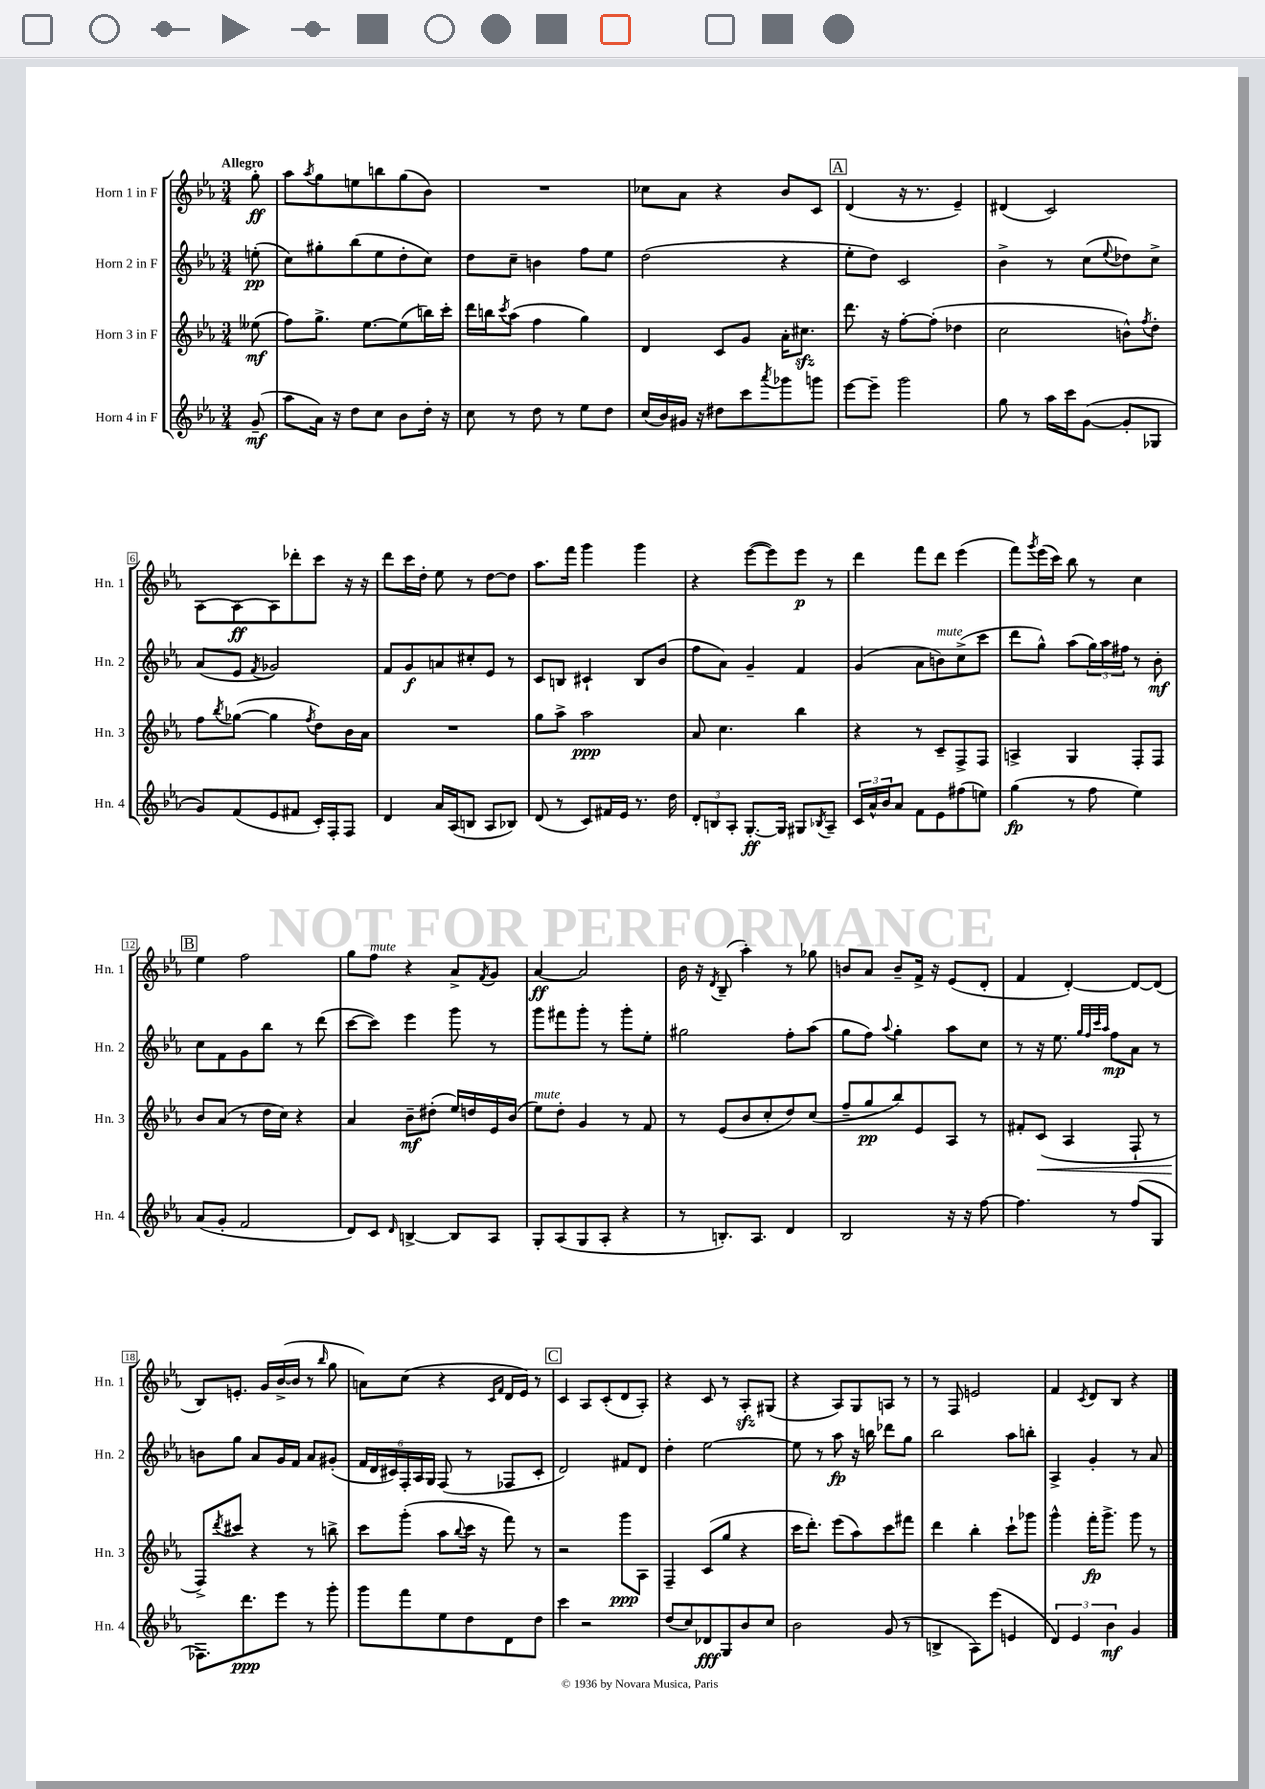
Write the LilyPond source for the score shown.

<<
\new StaffGroup <<
\new Staff = "s0" \with { instrumentName = "Horn 1 in F" shortInstrumentName = "Hn. 1" } {
    \clef treble \key ees \major \numericTimeSignature \time 3/4 \partial 8 \tempo "Allegro"
    g''8-.\ff |
    aes''8 \acciaccatura { aes''8 } g''8 e''8 b''8 g''8( bes'8) |
    R2. |
    ces''8 aes'8 r4 bes'8 c'8 |
    \mark \markup { \box "A" } d'4( r16 r8. ees'4--) |
    dis'4( c'2) |
    aes8~ aes8~\ff aes8 des'''8-. c'''8 r16 r16 |
    d'''8 c'''16 d''16-. ees''8 r8 d''8~ d''8 |
    aes''8. f'''16 g'''4 g'''4 |
    r4 ees'''8~( ees'''8) ees'''8\p r8 |
    d'''4 f'''8 d'''8 ees'''4( |
    f'''8) \acciaccatura { g'''8 } ees'''16( c'''16) bes''8 r8 c''4 |
    \mark \markup { \box "B" } ees''4 f''2 |
    g''8 f''8^\markup { \italic "mute" } r4 aes'8-> \acciaccatura { f'8 } g'8 |
    aes'4~\ff aes'2 |
    bes'16 r16 \acciaccatura { d'8 } bes8--( aes''4-.) r8 ges''8 |
    b'8 aes'8 b'8-- f'16-> r16 ees'8( d'8-. |
    f'4 d'4~-.) d'8~ d'8( |
    bes8) e'8.-. g'16 bes'16~->( bes'16 r8 \grace { bes''16 } g''8 |
    a'8) c''8( r4 \grace { c'16 f'16 } d'16 ees'16) r8 |
    \mark \markup { \box "C" } c'4 aes8 c'8-.( d'8 aes8-.) |
    r4 c'8 r8 aes8-.\sfz gis8( |
    r4 aes8) g8 a8 r8 |
    r8 f8 e'2 |
    f'4 \acciaccatura { c'8 } d'8 bes8 r4 \bar "|." |
}
\new Staff = "s1" \with { instrumentName = "Horn 2 in F" shortInstrumentName = "Hn. 2" } {
    \clef treble \key ees \major \numericTimeSignature \time 3/4 \partial 8
    e''8-.\pp( |
    c''8) gis''8-. bes''8( ees''8 d''8-. c''8) |
    d''8 c''8-- b'4 f''8 ees''8 |
    d''2( r4 |
    \mark \markup { \box "A" } ees''8-. d''8) c'2 |
    bes'4-> r8 c''8( \appoggiatura { ees''8 } des''8) c''8-> |
    aes'8( ees'8 \acciaccatura { f'8 } ges'2) |
    f'8 g'8\f a'8 cis''8-. ees'8 r8 |
    c'8 b8 cis'4-! b8 bes'8( |
    f''8 aes'8) g'4-- f'4 |
    g'4( aes'8 b'8^\markup { \italic "mute" }) c''8->( c'''8 |
    d'''8 g''8-^) aes''8( \tuplet 3/2 { g''16) aes''16 fis''16 } r8 bes'8-.\mf |
    \mark \markup { \box "B" } c''8 f'8 g'8 bes''8 r8 d'''8( |
    c'''8~ c'''8) ees'''4 g'''8 r8 |
    g'''8 fis'''8 g'''8-. r8 g'''8-. ees''8-. |
    gis''2 f''8-. aes''8( |
    g''8 f''8) \appoggiatura { aes''8 } g''4-. aes''8 c''8 |
    r8 r16 ees''8. \grace { g''32 f''32 c'''32 aes''32 } f''8\mp aes'8 r8 |
    b'8 g''8 aes'8 g'16 f'16 aes'8 gis'8-.( |
    \tuplet 6/4 { f'16 d'16 cis'16) f16-. aes16 g16 } f8( r8 fes8 cis'8-. |
    \mark \markup { \box "C" } d'2) fis'8 d'8 |
    d''4-. ees''2~ |
    ees''8 r8 aes''8\fp r16 b''16 des'''8 g''8 |
    bes''2 aes''8 b''8-. |
    aes4-> g'4-. r8 aes'8 \bar "|." |
}
\new Staff = "s2" \with { instrumentName = "Horn 3 in F" shortInstrumentName = "Hn. 3" } {
    \clef treble \key ees \major \numericTimeSignature \time 3/4 \partial 8
    eeses''8\mf( |
    f''8) g''8.-> ees''8.~ ees''8( b''16) c'''16-. |
    d'''16 b''16 \acciaccatura { c'''8 } aes''8( f''4 g''4) |
    d'4 c'8 g'8 aes'16-. cis''8.\sfz |
    \mark \markup { \box "A" } d'''8. r16 f''8~-. f''8-.( des''4 |
    c''2 b'8-^) \acciaccatura { f''8 } d''8-. |
    f''8 \acciaccatura { bes''8 } ges''8~( ges''4 \acciaccatura { f''8 } d''8) bes'16 aes'16 |
    R2. |
    g''8 aes''8-> aes''2\ppp |
    aes'8 c''4. bes''4 |
    r4 r8 c'8-- f8-> f8 |
    a4-> g4 f8-. f8 |
    \mark \markup { \box "B" } bes'8 aes'8( r8 d''16 c''16) r4 |
    aes'4 bes'8--\mf dis''8-.( ees''16) d''16 ees'16 bes'16( |
    ees''8^\markup { \italic "mute" }) d''8-. g'4 r8 f'8 |
    r8 ees'8( bes'8 c''8-. d''8) c''8( |
    f''8-- g''8\pp bes''8) ees'8 aes8 r8 |
    fis'8-. c'8\<( aes4 f8-! r8 |
    f8->\!) \acciaccatura { d'''8 } cis'''8 r4 r8 b''8-> |
    c'''8 g'''8-.( aes''8 \appoggiatura { bes''8 } c'''16 r16 f'''8) r8 |
    \mark \markup { \box "C" } r2 g'''8\ppp aes8 |
    f4-- c'8( g''8 r4 |
    c'''16 d'''8.-.) ees'''8( aes''8) c'''8 fis'''8 |
    d'''4 bes''4-. c'''8-! ges'''8 |
    g'''4-^ f'''16-.\fp g'''8.-> g'''8 r8 \bar "|." |
}
\new Staff = "s3" \with { instrumentName = "Horn 4 in F" shortInstrumentName = "Hn. 4" } {
    \clef treble \key ees \major \numericTimeSignature \time 3/4 \partial 8
    g'8--\mf( |
    aes''8 aes'16) r16 d''8 c''8 bes'8 d''16-. r16 |
    c''8 r8 d''8 r8 ees''8 d''8 |
    c''16( bes'16) gis'16 r16 dis''8 c'''8 \acciaccatura { aes'''8 } ges'''8 g'''8 |
    \mark \markup { \box "A" } ees'''8~ ees'''8-- g'''2 |
    g''8 r8 aes''16 c'''16 g'8~( g'8-. ges8 |
    g'8) f'8( ees'8 fis'8 c'16-.) f16-. f8 |
    d'4 aes'16 aes16( b8 aes8 bes8) |
    d'8( r8 c'8) fis'16 ees'16 r8. d''16 |
    \tuplet 3/2 { d'8-. b8 aes8-. } g8.~-.\ff g16 gis8 \acciaccatura { bes8 } aes8-- |
    \tuplet 3/2 { c'16 aes'16-^ bes'16 } aes'8 f'8 ees'8 fis''8( e''8) |
    g''4\fp( r8 f''8 ees''4) |
    \mark \markup { \box "B" } aes'8( g'8-. f'2 |
    d'8) c'8 \grace { d'16 } b4~-> b8 aes8 |
    g8-. aes8( g8 aes8-. r4 |
    r8 b8.-.) aes8. d'4 |
    bes2 r16 r16 f''8~ |
    f''4. r8 f''8( g8 |
    fes8.) d'''8.\ppp ees'''8 r8 g'''8-. |
    g'''8 f'''8 ees''8 d''8 d'8 d''8 |
    \mark \markup { \box "C" } c'''4 r2 |
    d''8( c''8) des'8\fff g8 bes'8 c''8 |
    bes'2 g'8( r8 |
    b4-> aes8) ees'''8( e'4 |
    \tuplet 3/2 { d'4) ees'4 bes'4\mf } g'4 \bar "|." |
}
>>
>>
\layout { \context { \Score \override BarNumber.stencil = #(make-stencil-boxer 0.1 0.3 ly:text-interface::print) } }
